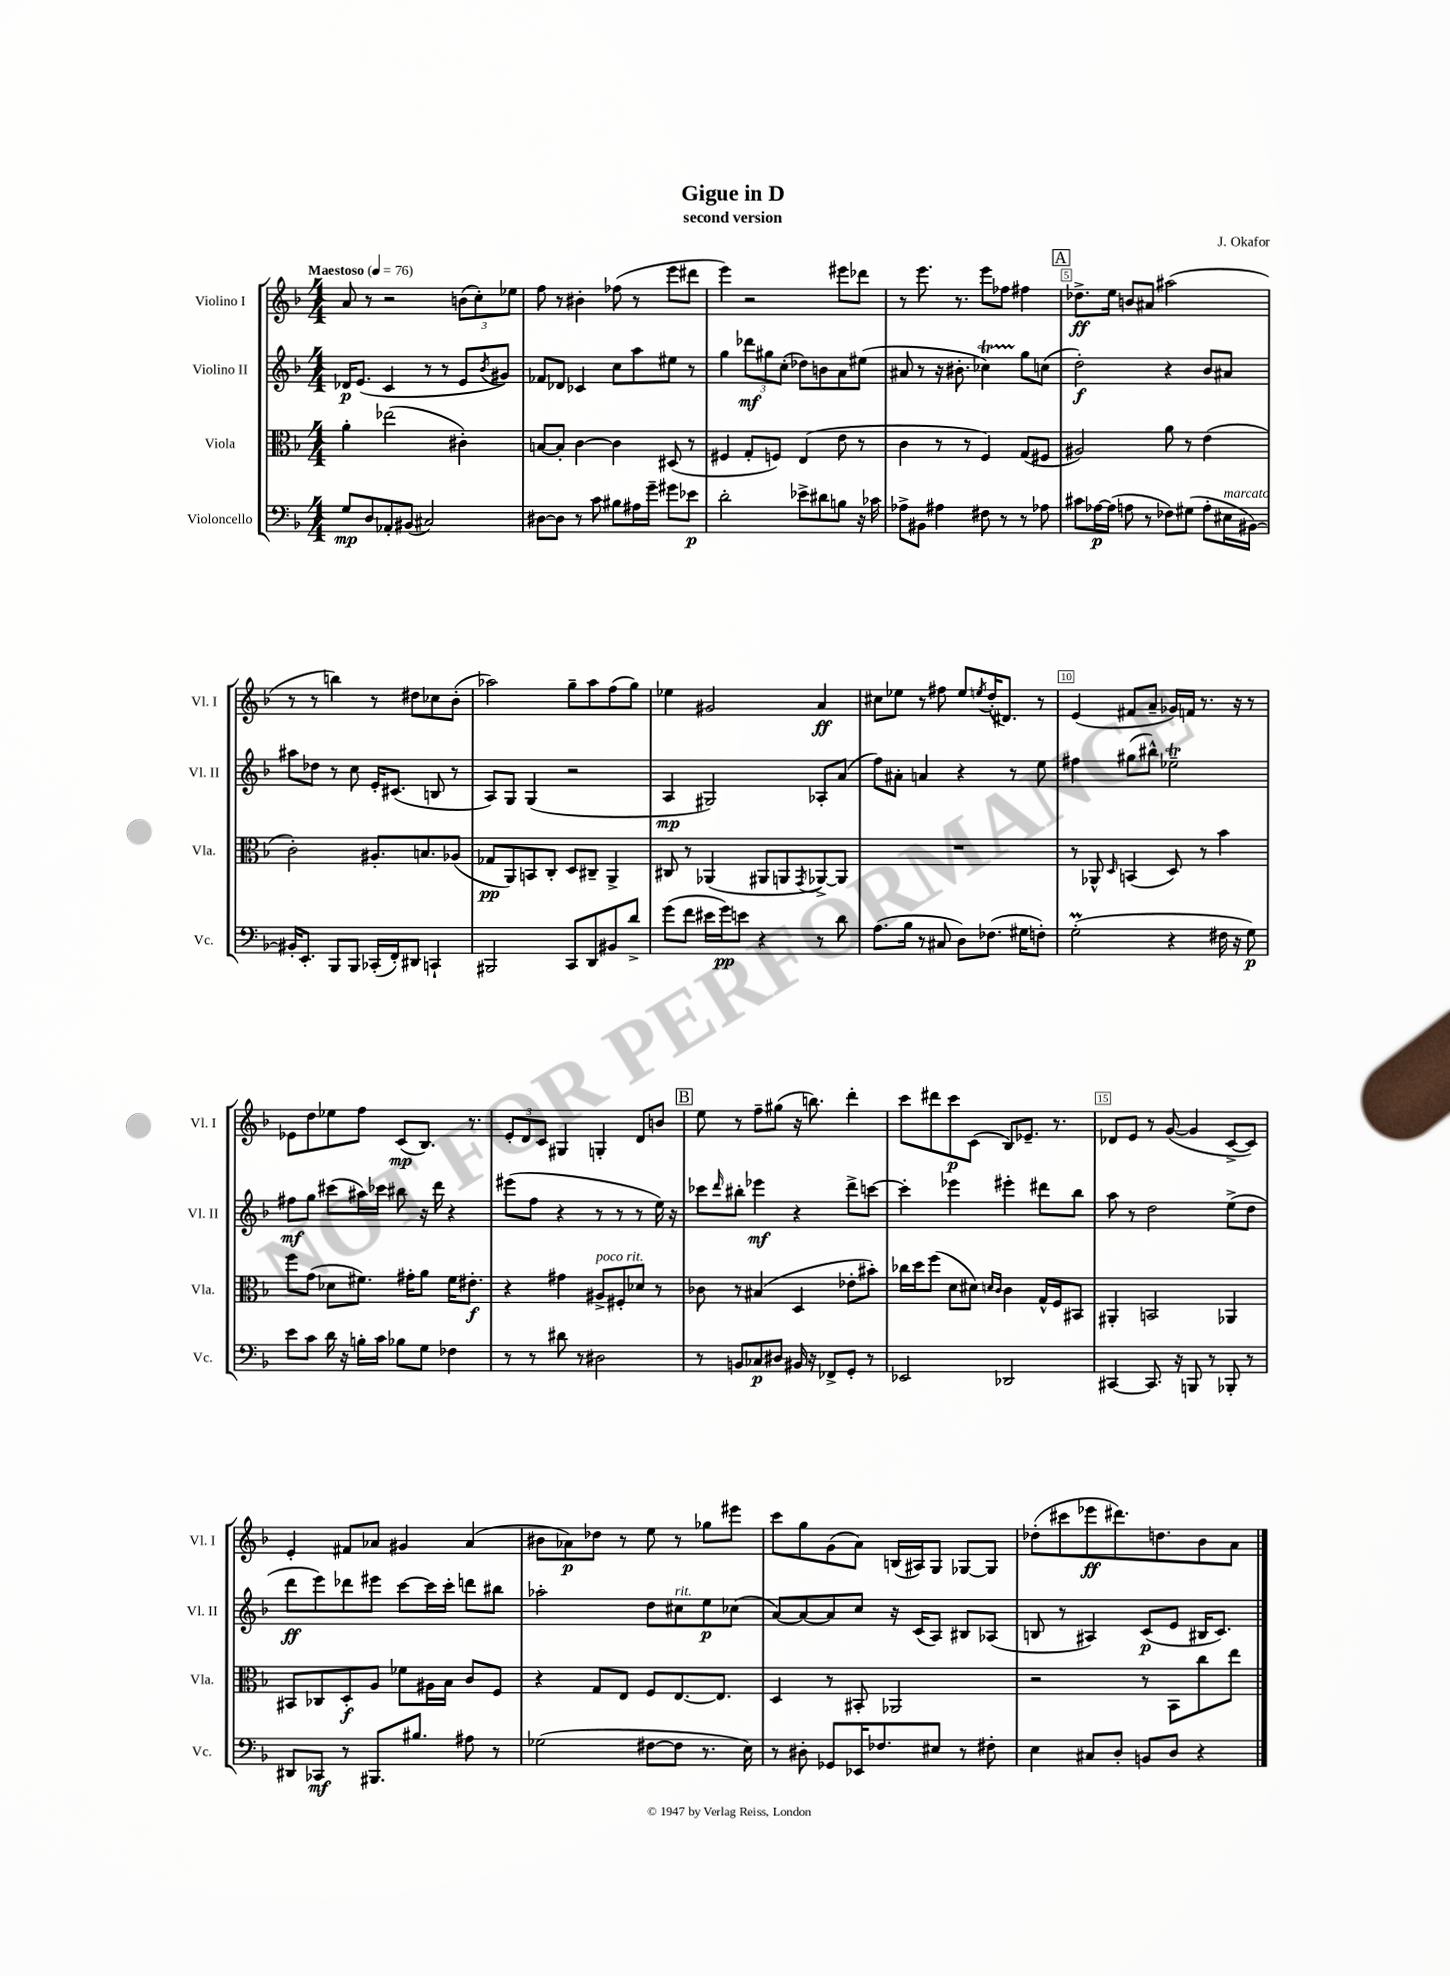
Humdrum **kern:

**kern	**kern	**kern	**kern
*staff4	*staff3	*staff2	*staff1
*clefF4	*clefC3	*clefG2	*clefG2
*k[b-]	*k[b-]	*k[b-]	*k[b-]
*M4/4	*M4/4	*M4/4	*M4/4
*MM76	*MM76	*MM76	*MM76
8G/L	4a'\	16d-/LK	8a/
.	.	(8.e/J	.
8D/	.	.	8r
8AA-'/	(2ee-\	4c/	2r
(8BB#/J	.	.	.
2C#/)	.	8r	.
.	.	8r	.
.	4c#'\)	8e/L	(12b\L
.	.	.	12cc'\)
.	.	8qb-/	.
.	.	8g#/J)	.
.	.	.	12ee-\J
=	=	=	=
[8D#\L	[8B/L	8f-/L	8ff\
8D#\]J	8B'/]J	8d-/J	8r
8r	[4c\	4c-/	4b#'\
8c\	.	.	.
8B#\L	4c\]	8cc\L	(8ff-\
16A#\L	.	8aa\	8r
16g~\JJ	.	.	.
8g#\L	(8D#/	8ee#\J	8eee\L
8e-\J	8r	8r	8ddd#\J
=	=	=	=
2d'\	4F#/	4gg\	4eee\)
.	8G'/L	12ddd-\L	2r
.	.	12gg#\	.
.	8F/J)	.	.
.	.	(12cc'\J	.
8e-^\L	(4E/	8dd-\L)	.
8d#\	.	8b\	.
8B\J	8e\	8a\	8eee#\L
16r	8r	(8ee#\J	8ddd-\J
16c-\	.	.	.
=	=	=	=
8A-^\L	4c\	8a#/	8r
8BB#\J	.	8r	8.eee\
4A#\	8r	16r	.
.	.	8.b#'\	8.r
.	8r	.	.
8F#\	4F/)	4cc-\)	8eee\L
8r	.	.	8ff-\J
8r	(8G/L	8gg\L	4ff#\
8A-\	8F#/J	(8cc\J	.
=	=	=	=
8c#\L	2A#/)	2dd'\)	8.dd-^\L
[16A-\L	.	.	.
(16A-\]JJ	.	.	16ee\Jk
8A\	.	.	8b/L
8r	.	.	8a#/J
8F-\L)	8a\	4r	(2aa#\
(8G#\J	8r	.	.
8A'\L	(4e\	8b-/L	.
16E#\L	.	8a#/J	.
[16BB#\JJ)	.	.	.
=	=	=	=
16BB#'/]LK	2c'\)	8aa#\L	8r
8.EE'/J	.	.	.
.	.	8dd-\J	8r
8BBB-/L	.	8r	4bb\)
8BBB-/J	.	8cc\	.
(16CC-'/LL	8.A#'/L	16e'/LK	8r
16FF'/J)	.	(8.c#/J	.
8DD#/J	.	.	8dd#\L
.	8.B/	.	.
4CC`/	.	8B/	8cc-\
.	(8A-/J	8r	(8b-'\J
=	=	=	=
2BBB#/	8G-/L	8A/L)	2aa-\)
.	8AA/)	8G/J	.
.	8BB/	(4G/	.
.	8C'/J	.	.
8CC/L	8D/L	2r	8gg~\L
8DD/	8C#~/J	.	8aa-\
8BB#/	4AA^/	.	(8ff\
8d^/J	.	.	8gg\J)
=	=	=	=
(8g\L	8C#/	4A/	4ee-\
8f\J	8r	.	.
16e#\LL	(4AA-/	2G#/)	2g#/
16g\J)	.	.	.
8e\J	.	.	.
4r	8AA#/L	.	.
.	8AA/	.	.
.	8qGG/	.	.
8r	[8AA-^/)	8A-'/L	4a/
8d\	8AA-/]J	(8a/J	.
=	=	=	=
(8.A\L	1r	8ff\L)	8cc#\L
.	.	8a#'\J	8ee-\J
16B-\Jk	.	.	.
8r	.	4a/	8r
8C#/	.	.	8ff#\
8D\L)	.	4r	8ee-/L
.	.	.	8qee/
(8.F-\J	.	.	(16dd'/K
.	.	.	8.d#/J)
.	.	8r	.
16G#\LK	.	.	.
8F'\J)	.	8ee\	8r
=	=	=	=
(2G'\	8r	4ff#\	(4e/
.	8AA-^^/	.	.
.	16qqD/	.	.
.	(4BB/	(8gg#\L	8f#/L
.	.	8bb#^^\J)	8a~/J
4r	8D/)	2ee-~\	16g-/LL)
.	.	.	16f/JJ
.	8r	.	8.r
16F#\	4b-\	.	.
16r	.	.	16r
8G\)	.	.	8r
=	=	=	=
8e\L	8ff\L	8ff#\L	8e-\L
8c\J	(8g\J	8gg\J	8dd\
16d\	8d-\L	(8ccc#\L	8ee-\
16r	.	.	.
16B'\LL	8.f#\J)	16aa#\L)	8ff\J
16c\JJ	.	16ccc-\JJ	.
8B-\L	.	8bb#\	(8c/L
.	16g#'\LK	.	.
8G\J	8a\J	16r	8.B-/J)
.	.	16ddd\	.
4F-\	16f#\LK	4r	.
.	8.e#'\J	.	8.r
=	=	=	=
8r	4r	(8eee#\L	12e'/L
.	.	.	12d/
8r	.	8ff\J	.
.	.	.	12c/J
8d#\	4g#\	4r	4G#/
8r	.	.	.
2D#\	8A#^/L	8r	4G'/
.	8F#'/	8r	.
.	8d-/J	8r	8d/L
.	8r	16ee\)	8b/J
.	.	16r	.
=	=	=	=
8r	8c-\	8ccc-\L	8ee\
.	.	16qqddd/	.
8BB/L	8r	8bb#'\J	8r
8C-/	(4B#/	4eee-\	8ff~\L
8D#/J	.	.	(8gg#\J
16BB#/	4D/	4r	16r
16r	.	.	8.bb\)
8FF-^/L	.	.	.
8GG'/J	8e-'\L	8ddd^\L	4ddd'\
8r	8b#'\J)	[8ccc\J	.
=	=	=	=
2EE-/	16cc-\LL	4ccc'\]	8ccc\L
.	16dd\J	.	.
.	(8ff\J	.	8ddd#\
.	8d\L	4eee-\	8ccc\
.	8d#\J)	.	(8c\J
.	16qqd/LL	.	.
.	16qqc/JJ	.	.
2DD-/	4c\	4eee#'\	8B-/L)
.	.	.	8.e-~/J
.	16G^^/LL	8ddd#\L	.
.	16F/J	.	8.r
.	8BB#/J	8bb-\J	.
=	=	=	=
[4CC#/	4AA#'/	8aa\	8d-/L
.	.	8r	8e/J
8.CC#/]	2BB/	2dd\	8r
.	.	.	([8g/
16r	.	.	.
8BBB/	.	.	4g/]
8r	.	.	.
8BBB-'/	4AA-/	(8ee^\L	[8c^/L
8r	.	8dd\J	8c/]J)
=	=	=	=
8DD#/L	8BB#/L	8ddd\L	4e'/
8CC-/J	8C-/	8eee\)	.
8r	8D'/	8ddd-\	8f#/L
8.BBB#/L	8A/J	8eee#\J	8a-/J
.	8f-\L	[8ccc\L	4g#/
8.B#/J	.	.	.
.	16A#\L	16ccc\]L	.
.	16B-\JJ	16ccc'\JJ	.
8A#\	8c/L	8ddd\L	(4a-/
8r	8F/J	8bb#\J	.
=	=	=	=
(2G-\	4r	2aa-'\	8b#\L
.	.	.	8a-\)
.	8G/L	.	8dd-\J
.	8E/J	.	8r
[8F#\L	8F/L	8dd\L	8ee\
8F#\]J	[8.E/	8cc#\	8r
8.r	.	8ee\	8gg-\L
.	8.E/]J	.	.
.	.	(8cc-\J	8eee#\J
16E\)	.	.	.
=	=	=	=
8r	4D/	[8a/L)	8ccc\L
8D#'\	.	8a/_	8gg\
8GG-/L	8r	8a/]	(8g\
16EE-/K	8BB#'/	8cc/J	8a\J)
8.F-/	.	.	.
.	2AA-/	16r	(16B/LL
.	.	(16c/LK	16A#/J)
8E#/J	.	8A/J)	8G/J
8r	.	8B#/L	[8G-/L
8F#'\	.	(8A-/J	8G-/]J
=	=	=	=
4E\	2r	8B/	(8dd-'\L
.	.	8r	8ccc#\
8C#/L	.	4A#/)	8eee-\
8D'/J	.	.	8.ddd#\)
8BB/L	8r	(8c/L	.
.	.	.	8.dd\
8D/J	8BB-\L	8e/J	.
4r	8cc\	16B#/LK	8b-\
.	.	8.c/J)	.
.	8ee\J	.	8a\J
==	==	==	==
*-	*-	*-	*-
